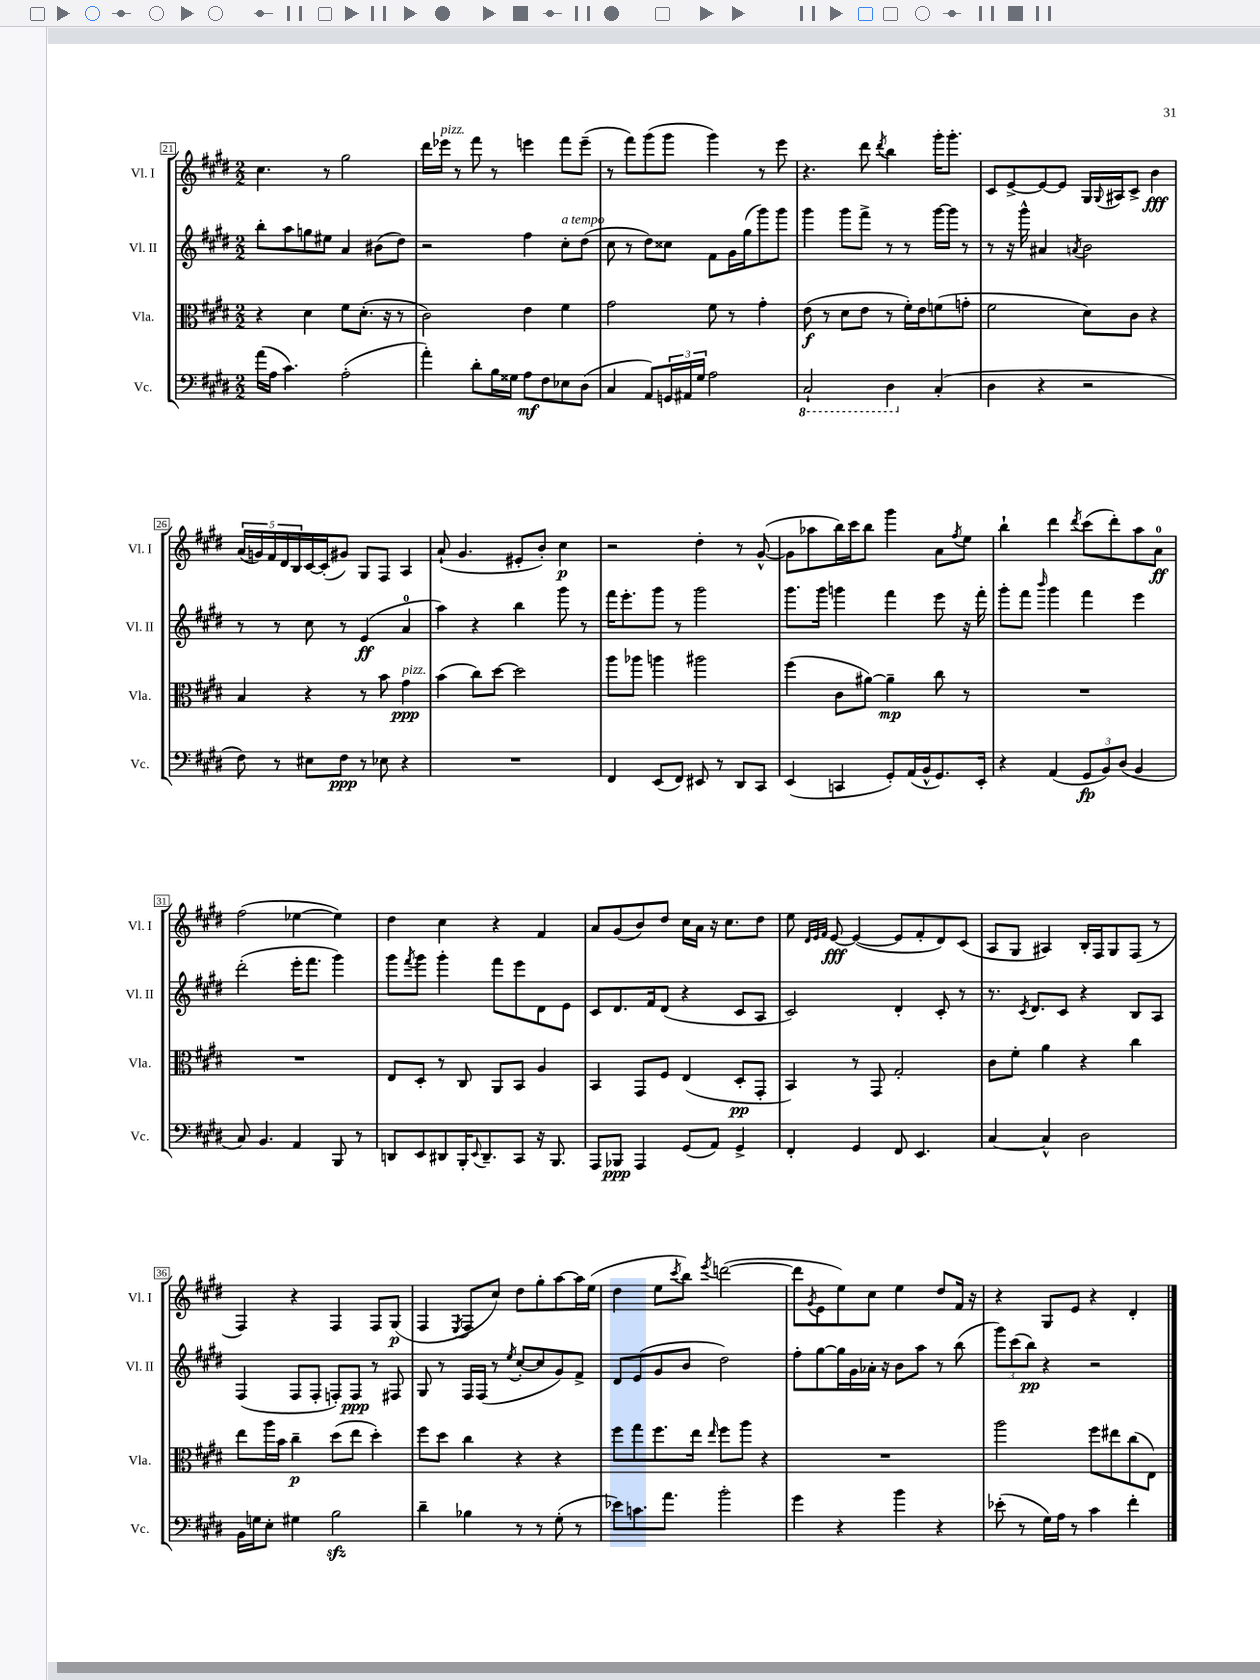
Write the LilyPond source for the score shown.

<<
\new StaffGroup <<
\new Staff = "s0" \with { instrumentName = "Vl. I" shortInstrumentName = "Vl. I" } {
    \clef treble \key e \major \numericTimeSignature \time 2/2
    cis''4. r8 gis''2 |
    dis'''16 ees'''16^\markup { \italic "pizz." } r8 fis'''8 r8 e'''4 fis'''8 e'''8--( |
    r8 fis'''8) gis'''8( gis'''8 gis'''4) r8 e'''8 |
    r4. dis'''8 \acciaccatura { dis'''8 } b''4 gis'''16-. gis'''8.-. |
    cis'8 e'8~-> e'8~ e'8 gis16 \appoggiatura { gis8 } ais16 cis'8-> b'4\fff |
    \tuplet 5/4 { a'16( g'16) fis'16 dis'16 b16 } cis'16~ cis'16-.( gis'8) gis8 fis8 a4 |
    a'8-!( gis'4. eis'8-. b'8-.) cis''4\p |
    r2 dis''4-. r8 gis'8~-^( |
    gis'8 aes''8 b''16) cis'''16 b''8 gis'''4 a'8 \acciaccatura { fis''8 } e''8 |
    b''4-! dis'''4 \acciaccatura { dis'''8 } cis'''8( dis'''8-.) a''8 a'8-0\ff |
    fis''2( ees''4~ ees''4) |
    dis''4 cis''4 r4 fis'4 |
    a'8 gis'8( b'8) dis''8 cis''16 a'16 r16 cis''8. dis''8 |
    e''8 \grace { dis'32 e'32 fis'32 } e'8~\fff e'4~( e'8 fis'8-. dis'8) cis'8( |
    a8 gis8 ais4) b16-. fis16 gis8 fis8( r8 |
    fis4) r4 fis4 fis8 gis8\p( |
    fis4 \acciaccatura { e8 } fis8 cis''8) dis''8 gis''8-. a''8~ a''16 e''16( |
    dis''4 e''8 \acciaccatura { cis'''8 } b''8) \acciaccatura { e'''8 } d'''2~( |
    d'''8 \acciaccatura { gis'8 } e'8 e''8) cis''8 e''4 dis''8 fis'16 r16 |
    r4 gis8 e'8 r4 dis'4-. \bar "|." |
}
\new Staff = "s1" \with { instrumentName = "Vl. II" shortInstrumentName = "Vl. II" } {
    \clef treble \key e \major \numericTimeSignature \time 2/2
    b''8-. a''8 g''8 eis''8 a'4 bis'8( dis''8) |
    r2 fis''4 cis''8-.^\markup { \italic "a tempo" } dis''8( |
    cis''8 r8 dis''8) cisis''8 fis'8 gis'16 gis''16( gis'''8) gis'''8 |
    gis'''4 gis'''8 fis'''8-> r8 r8 gis'''16~ gis'''16 r8 |
    r8 r16 gis'''16-^ ais'4 \acciaccatura { a'8 } b'2 |
    r8 r8 cis''8 r8 e'4\ff( a'4-0 |
    a''4) r4 b''4 gis'''8 r8 |
    fis'''16 e'''8.-. gis'''8 r8 gis'''2 |
    gis'''8. gis'''16 g'''4 fis'''4 e'''8 r16 fis'''16-. |
    gis'''8-. fis'''8 \grace { b'''16 } gis'''4 fis'''4 e'''4 |
    dis'''2-.( e'''16-. fis'''8. gis'''4) |
    gis'''8 \acciaccatura { fis'''8 } gis'''8 gis'''4-. fis'''8 e'''8 dis'8 e'8 |
    cis'8 dis'8. fis'16 dis'8( r4 cis'8 a8 |
    cis'2) dis'4-. cis'8-. r8 |
    r8. \acciaccatura { cis'8 } dis'8. cis'8 r4 b8 a8 |
    fis4( fis8 fis8-. f8-.) f8\ppp r8 fis8 |
    gis8 r8 fis16 fis16( r8 \acciaccatura { e''8 } cis''8~-. cis''8 gis'8) fis'8-> |
    dis'8 e'8( gis'8 b'8 dis''2) |
    fis''8-. gis''8~ gis''16 gis'16 aes'16-. r16 b'8 a''8 r8 b''8( |
    \tuplet 3/2 { gis'''8) cis'''8( b''8\pp) } r4 r2 \bar "|." |
}
\new Staff = "s2" \with { instrumentName = "Vla." shortInstrumentName = "Vla." } {
    \clef alto \key e \major \numericTimeSignature \time 2/2
    r4 dis'4 fis'8 dis'8.-.( r16 r8 |
    cis'2) e'4 fis'4 |
    gis'2 fis'8 r8 gis'4-. |
    e'8\f( r8 dis'8 e'8 r8 fis'16-.) e'16 f'8( g'8-. |
    fis'2 dis'8) cis'8 r4 |
    b4 r4 r8 b'8 gis'4\ppp^\markup { \italic "pizz." } |
    b'4( cis''8) dis''8~ dis''2 |
    a''8 aes''8 a''4 ais''2 |
    fis''4( cis'8 ais'8~) ais'4--\mp cis''8 r8 |
    R1 |
    R1 |
    e8 dis8-. r8 cis8 a,8 b,8 a4 |
    b,4 gis,8 fis8 e4( dis8-.\pp gis,8-. |
    b,4) r8 gis,8 gis2-. |
    cis'8 fis'8-. a'4 r4 cis''4 |
    e''8 a''16 b'16 cis''4--\p dis''8( e''8 dis''4-.) |
    fis''8 dis''8 cis''4 r4 r4 |
    fis''8 gis''8 fis''8. e''16 \grace { e''16 } fis''8 a''8 r4 |
    R1 |
    a''2 fis''8 eis''8 cis''8( e8) \bar "|." |
}
\new Staff = "s3" \with { instrumentName = "Vc." shortInstrumentName = "Vc." } {
    \clef bass \key e \major \numericTimeSignature \time 2/2
    a'16( a16 cis'4.) a2-.( |
    a'4-.) dis'8-. b16 gisis16 a8\mf fis8 ees8 dis8( |
    cis4 a,8) \tuplet 3/2 { g,16 ais,16 gis16 } a2 |
    \ottava #-1 cis,2-! dis,4 \ottava #0 cis4-.( |
    dis4 r4 r2 |
    fis8) r8 eis8 fis8\ppp r8 ees8 r4 |
    R1 |
    fis,4 e,8( fis,8) eis,8 r8 dis,8 cis,8 |
    e,4( c,4 gis,8-.) a,16( b,16-^ gis,8.) e,16-. |
    r4 a,4( \tuplet 3/2 { gis,8\fp b,8) dis8( } b,4 |
    cis8) b,4. a,4 b,,8 r8 |
    d,8 e,8 dis,8 b,,16-. \appoggiatura { e,8 } dis,8.-- cis,8 r16 b,,8. |
    a,,8 bes,,8\ppp a,,4 gis,8( a,8) gis,4-> |
    fis,4-. gis,4 fis,8 e,4. |
    cis4~ cis4-^ dis2 |
    b,16 g16 e8-. gis4 b2\sfz |
    dis'4-- bes4 r8 r8 gis8-.( r8 |
    ees'8) c'8. a'8. b'2-. |
    gis'4 r4 b'4 r4 |
    ees'8-.( r8 gis16) a16 r8 cis'4 fis'4-. \bar "|." |
}
>>
>>
\layout { \context { \Score currentBarNumber = #21 \override BarNumber.stencil = #(make-stencil-boxer 0.1 0.3 ly:text-interface::print) } }
